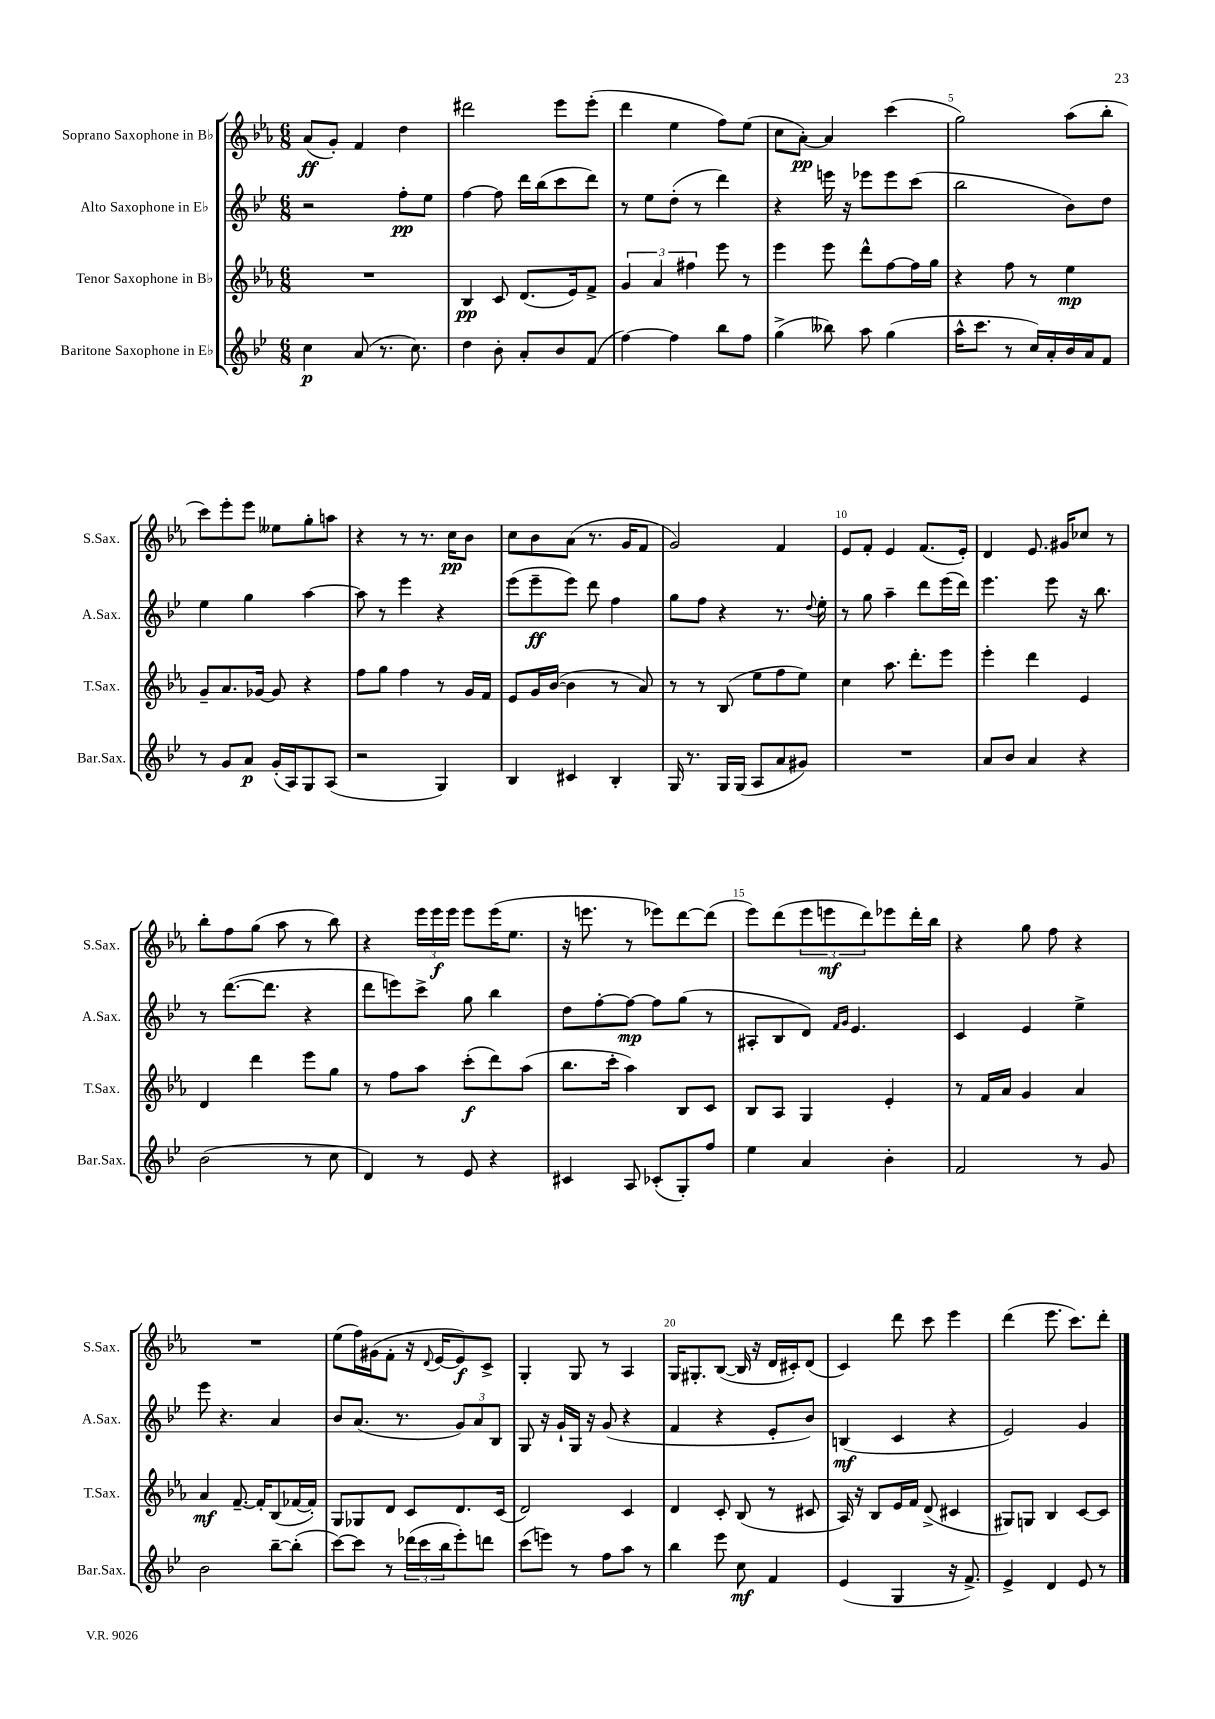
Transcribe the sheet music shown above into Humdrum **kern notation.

**kern	**dynam	**kern	**dynam	**kern	**dynam	**kern	**dynam
*part4	*part4	*part3	*part3	*part2	*part2	*part1	*part1
*staff4	*staff4	*staff3	*staff3	*staff2	*staff2	*staff1	*staff1
*I"Baritone Saxophone in E♭	*	*I"Tenor Saxophone in B♭	*	*I"Alto Saxophone in E♭	*	*I"Soprano Saxophone in B♭	*
*I'Bar.Sax.	*	*I'T.Sax.	*	*I'A.Sax.	*	*I'S.Sax.	*
*clefG2	*	*clefG2	*	*clefG2	*	*clefG2	*
*k[b-e-]	*	*k[b-e-a-]	*	*k[b-e-]	*	*k[b-e-a-]	*
*M6/8	*	*M6/8	*	*M6/8	*	*M6/8	*
=1	=1	=1	=1	=1	=1	=1	=1
4cc\	p	2.r	.	2r	.	(8a-/L	ff
.	.	.	.	.	.	8g'/J)	.
(8a/	.	.	.	.	.	4f/	.
8.r	.	.	.	.	.	.	.
.	.	.	.	8ff'\L	pp	4dd\	.
8.cc\)	.	.	.	.	.	.	.
.	.	.	.	8ee-\J	.	.	.
=2	=2	=2	=2	=2	=2	=2	=2
4dd\	.	4B-/	pp	[4ff\	.	2ddd#X\	.
8b-'\	.	8c/	.	8ff\]	.	.	.
8a'/L	.	(8.d/L	.	16ddd\LL	.	.	.
.	.	.	.	(16bb-\J	.	.	.
8b-/	.	.	.	8ccc\	.	8eee-\L	.
.	.	16e-/k)	.	.	.	.	.
(8f/J	.	8f^/J	.	8ddd\J)	.	(8eee-'\J	.
=3	=3	=3	=3	=3	=3	=3	=3
[4ff\)	.	6g/	.	8r	.	4ddd\	.
.	.	.	.	8ee-\L	.	.	.
.	.	6a-/	.	.	.	.	.
4ff\]	.	.	.	(8dd'\J	.	4ee-\	.
.	.	6ff#X\	.	.	.	.	.
.	.	.	.	8r	.	.	.
8bb-\L	.	8eee-\	.	4ddd\)	.	8ff\L)	.
8ff\J	.	8r	.	.	.	(8ee-\J	.
=4	=4	=4	=4	=4	=4	=4	=4
(4gg^\	.	4eee-\	.	4r	.	8cc\L	.
.	.	.	.	.	.	[8a-'\J)	pp
8bb--X\)	.	8eee-\	.	16eeen\	.	4a-/]	.
.	.	.	.	16r	.	.	.
8aa\	.	8ddd^^\L	.	8eee-X\L	.	.	.
(4gg\	.	[8ff\	.	8eee-\	.	(4ccc\	.
.	.	16ff\L]	.	(8ccc\J	.	.	.
.	.	16gg\JJ	.	.	.	.	.
=5	=5	=5	=5	=5	=5	=5	=5
16aa^^\KL	.	4r	.	2bb-\	.	2gg\)	.
8.ccc\J	.	.	.	.	.	.	.
8r	.	8ff\	.	.	.	.	.
16cc/LL)	.	8r	.	.	.	.	.
16a'/	.	.	.	.	.	.	.
16b-/	.	4ee-\	mp	8b-\L)	.	(8aa-\L	.
16a/J	.	.	.	.	.	.	.
8f/J	.	.	.	8dd\J	.	8bb-'\J	.
!!LO:LB:g=z
=6	=6	=6	=6	=6	=6	=6	=6
8r	.	8g~/L	.	4ee-\	.	8ccc\L)	.
8g/L	.	8.a-/	.	.	.	8eee-'\	.
8a/J	p	.	.	4gg\	.	8eee-\J	.
.	.	[16g-X/Jk	.	.	.	.	.
(16g'/LL	.	8g-/]	.	.	.	8ee--X\L	.
16A/J)	.	.	.	.	.	.	.
8G/	.	4r	.	[4aa\	.	8gg'\	.
(8A/J	.	.	.	.	.	8aan\J	.
=7	=7	=7	=7	=7	=7	=7	=7
2r	.	8ff\L	.	8aa\]	.	4r	.
.	.	8gg\J	.	8r	.	.	.
.	.	4ff\	.	4eee-\	.	8r	.
.	.	.	.	.	.	8.r	.
4G/)	.	8r	.	4r	.	.	.
.	.	.	.	.	.	16cc\KL	pp
.	.	16g/LL	.	.	.	8b-\J	.
.	.	16f/JJ	.	.	.	.	.
=8	=8	=8	=8	=8	=8	=8	=8
4B-/	.	8e-/L	.	(8eee-\L	.	8cc\L	.
.	.	16g/L	.	8eee-~\	ff	8b-\	.
.	.	([16b-/JJ	.	.	.	.	.
4c#X/	.	4b-\]	.	8eee-\J)	.	(8a-\J	.
.	.	.	.	8ddd\	.	8.r	.
4B-'/	.	8r	.	4ff\	.	.	.
.	.	.	.	.	.	16g/KL	.
.	.	8a-/)	.	.	.	8f/J	.
=9	=9	=9	=9	=9	=9	=9	=9
16G/	.	8r	.	8gg\L	.	2g/)	.
8.r	.	.	.	.	.	.	.
.	.	8r	.	8ff\J	.	.	.
16G/LL	.	(8B-/	.	4r	.	.	.
(16G/JJ	.	.	.	.	.	.	.
8A/L	.	8ee-\L	.	.	.	.	.
8a/	.	8ff\	.	8.r	.	4f/	.
8g#X/J)	.	8ee-\J)	.	.	.	.	.
.	.	.	.	8qqdd/	.	.	.
.	.	.	.	16ee-'\	.	.	.
=10	=10	=10	=10	=10	=10	=10	=10
2.r	.	4cc\	.	8r	.	8e-/L	.
.	.	.	.	8gg\	.	8f'/J	.
.	.	8.aa-\	.	4aa~\	.	4e-/	.
.	.	8.ddd'\L	.	.	.	.	.
.	.	.	.	8ddd\L	.	(8.f/L	.
.	.	8eee-\J	.	(16eee-\L	.	.	.
.	.	.	.	16ddd\JJ)	.	16e-'/Jk)	.
=11	=11	=11	=11	=11	=11	=11	=11
8a/L	.	4eee-'\	.	4.eee-\	.	4d/	.
8b-/J	.	.	.	.	.	.	.
4a/	.	4ddd\	.	.	.	8.e-/	.
.	.	.	.	8eee-\	.	.	.
.	.	.	.	.	.	16g#X/KL	.
4r	.	4e-/	.	16r	.	8cc-X/J	.
.	.	.	.	8.bb-\	.	.	.
.	.	.	.	.	.	8r	.
!!LO:LB:g=z
=12	=12	=12	=12	=12	=12	=12	=12
(2b-\	.	4d/	.	8r	.	8bb-'\L	.
.	.	.	.	([8.ddd\L	.	8ff\	.
.	.	4ddd\	.	.	.	(8gg\J	.
.	.	.	.	8.ddd\J]	.	.	.
.	.	.	.	.	.	8aa-\	.
8r	.	8eee-\L	.	4r	.	8r	.
8cc\	.	8gg\J	.	.	.	8bb-\)	.
=13	=13	=13	=13	=13	=13	=13	=13
4d/)	.	8r	.	8ddd\L	.	4r	.
.	.	8ff\L	.	8eeen\)	.	.	.
8r	.	8aa-\J	.	8ccc^\J	.	24eee-\LL	.
.	.	.	.	.	.	24eee-\	f
.	.	.	.	.	.	24eee-\JJ	.
8e-/	.	(8ccc'\L	f	8gg\	.	8eee-\L	.
4r	.	8ddd\)	.	4bb-\	.	(16eee-\K	.
.	.	.	.	.	.	8.ee-\J	.
.	.	(8aa-\J	.	.	.	.	.
=14	=14	=14	=14	=14	=14	=14	=14
4c#X/	.	8.bb-\L	.	8dd\L	.	16r	.
.	.	.	.	.	.	8.eeen\	.
.	.	.	.	[8ff'\	.	.	.
.	.	16ccc'\Jk	.	.	.	.	.
8A/	.	4aa-\)	.	8ff\J_	mp	8r	.
(8c-X'/L	.	.	.	8ff\L]	.	8eee-X\L)	.
8G'/)	.	8B-/L	.	(8gg\J	.	[8ddd\	.
8ff/J	.	8c/J	.	8r	.	(8ddd\J]	.
=15	=15	=15	=15	=15	=15	=15	=15
4ee-\	.	8B-/L	.	8A#X'/L	.	8eee-\L)	.
.	.	8A-/J	.	8B-/	.	(8ddd\	.
4a/	.	4G/	.	8d/J)	.	12eee-\	.
.	.	.	.	.	.	12eeen\	mf
.	.	.	.	16qqf/LL	.	.	.
.	.	.	.	16qqg/JJ	.	.	.
.	.	.	.	4.e-/	.	.	.
.	.	.	.	.	.	12ddd\)	.
4b-'\	.	4e-'/	.	.	.	8eee-X\	.
.	.	.	.	.	.	16ddd'\L	.
.	.	.	.	.	.	16bb-\JJ	.
=16	=16	=16	=16	=16	=16	=16	=16
2f/	.	8r	.	4c/	.	4r	.
.	.	16f/LL	.	.	.	.	.
.	.	16a-/JJ	.	.	.	.	.
.	.	4g/	.	4e-/	.	8gg\	.
.	.	.	.	.	.	8ff\	.
8r	.	4a-/	.	4ee-^\	.	4r	.
8g/	.	.	.	.	.	.	.
!!LO:LB:g=z
=17	=17	=17	=17	=17	=17	=17	=17
2b-\	.	4a-/	mf	8eee-\	.	2.r	.
.	.	.	.	4.r	.	.	.
.	.	[8.f~/	.	.	.	.	.
.	.	16f'/KL]	.	.	.	.	.
[8bb-~\L	.	(8B-/	.	4a/	.	.	.
(8bb-'\J]	.	[16f-X/L	.	.	.	.	.
.	.	16f-'/JJ])	.	.	.	.	.
=18	=18	=18	=18	=18	=18	=18	=18
[8ccc\L)	.	8G/L	.	8b-/L	.	(8ee-\L	.
8ccc\J]	.	8G-X/	.	(8.a/J	.	16ff\L)	.
.	.	.	.	.	.	(16g#X\J	.
8r	.	8d/J	.	.	.	8f'\J	.
.	.	.	.	8.r	.	.	.
(24ddd-X\LL	.	8c/L	.	.	.	16r	.
24ccc\	.	.	.	.	.	.	.
.	.	.	.	.	.	8qqd/	.
.	.	.	.	.	.	[16e-/KL	.
24bb-\J	.	.	.	.	.	.	.
8eee-'\)	.	8.d/	.	12g/L)	.	8e-/])	f
.	.	.	.	12a/	.	.	.
8dddn\J	.	.	.	.	.	8c^/J	.
.	.	.	.	12B-/J	.	.	.
.	.	(16c/Jk	.	.	.	.	.
=19	=19	=19	=19	=19	=19	=19	=19
(8ccc\L	.	2d/)	.	8G/	.	4G'/	.
8eeen\J)	.	.	.	16r	.	.	.
.	.	.	.	16g`/LL	.	.	.
8r	.	.	.	16G/JJ	.	8G/	.
.	.	.	.	16r	.	.	.
8ff\L	.	.	.	(8g/	.	8r	.
8aa\J	.	4c/	.	4r	.	4A-/	.
8r	.	.	.	.	.	.	.
=20	=20	=20	=20	=20	=20	=20	=20
4bb-\	.	4d/	.	4f/	.	16G/KL	.
.	.	.	.	.	.	8.G#X'/	.
8eee-\	.	8c'/	.	4r	.	([8B-/J	.
8cc\	mf	(8B-/	.	.	.	16B-/]	.
.	.	.	.	.	.	16r	.
4f/	.	8r	.	8e-'/L	.	16d/LL	.
.	.	.	.	.	.	16c#X'/J)	.
.	.	8c#X/	.	8b-/J)	.	(8d/J	.
=21	=21	=21	=21	=21	=21	=21	=21
(4e-/	.	16A-/)	.	(4Bn/	mf	4c/)	.
.	.	16r	.	.	.	.	.
.	.	8B-/L	.	.	.	.	.
4G/	.	16e-/L	.	4c/	.	8ddd\	.
.	.	16f/JJ	.	.	.	.	.
.	.	(8d^/	.	.	.	8ccc\	.
16r	.	4c#X/	.	4r	.	4eee-\	.
8.f^/)	.	.	.	.	.	.	.
=22	=22	=22	=22	=22	=22	=22	=22
4e-^/	.	8G#X/L)	.	2e-/)	.	(4ddd\	.
.	.	8Gn/J	.	.	.	.	.
4d/	.	4B-/	.	.	.	8.eee-\	.
.	.	.	.	.	.	8.ccc\L)	.
8e-/	.	[8c/L	.	4g/	.	.	.
8r	.	8c/J]	.	.	.	8ddd'\J	.
==	==	==	==	==	==	==	==
*-	*-	*-	*-	*-	*-	*-	*-
